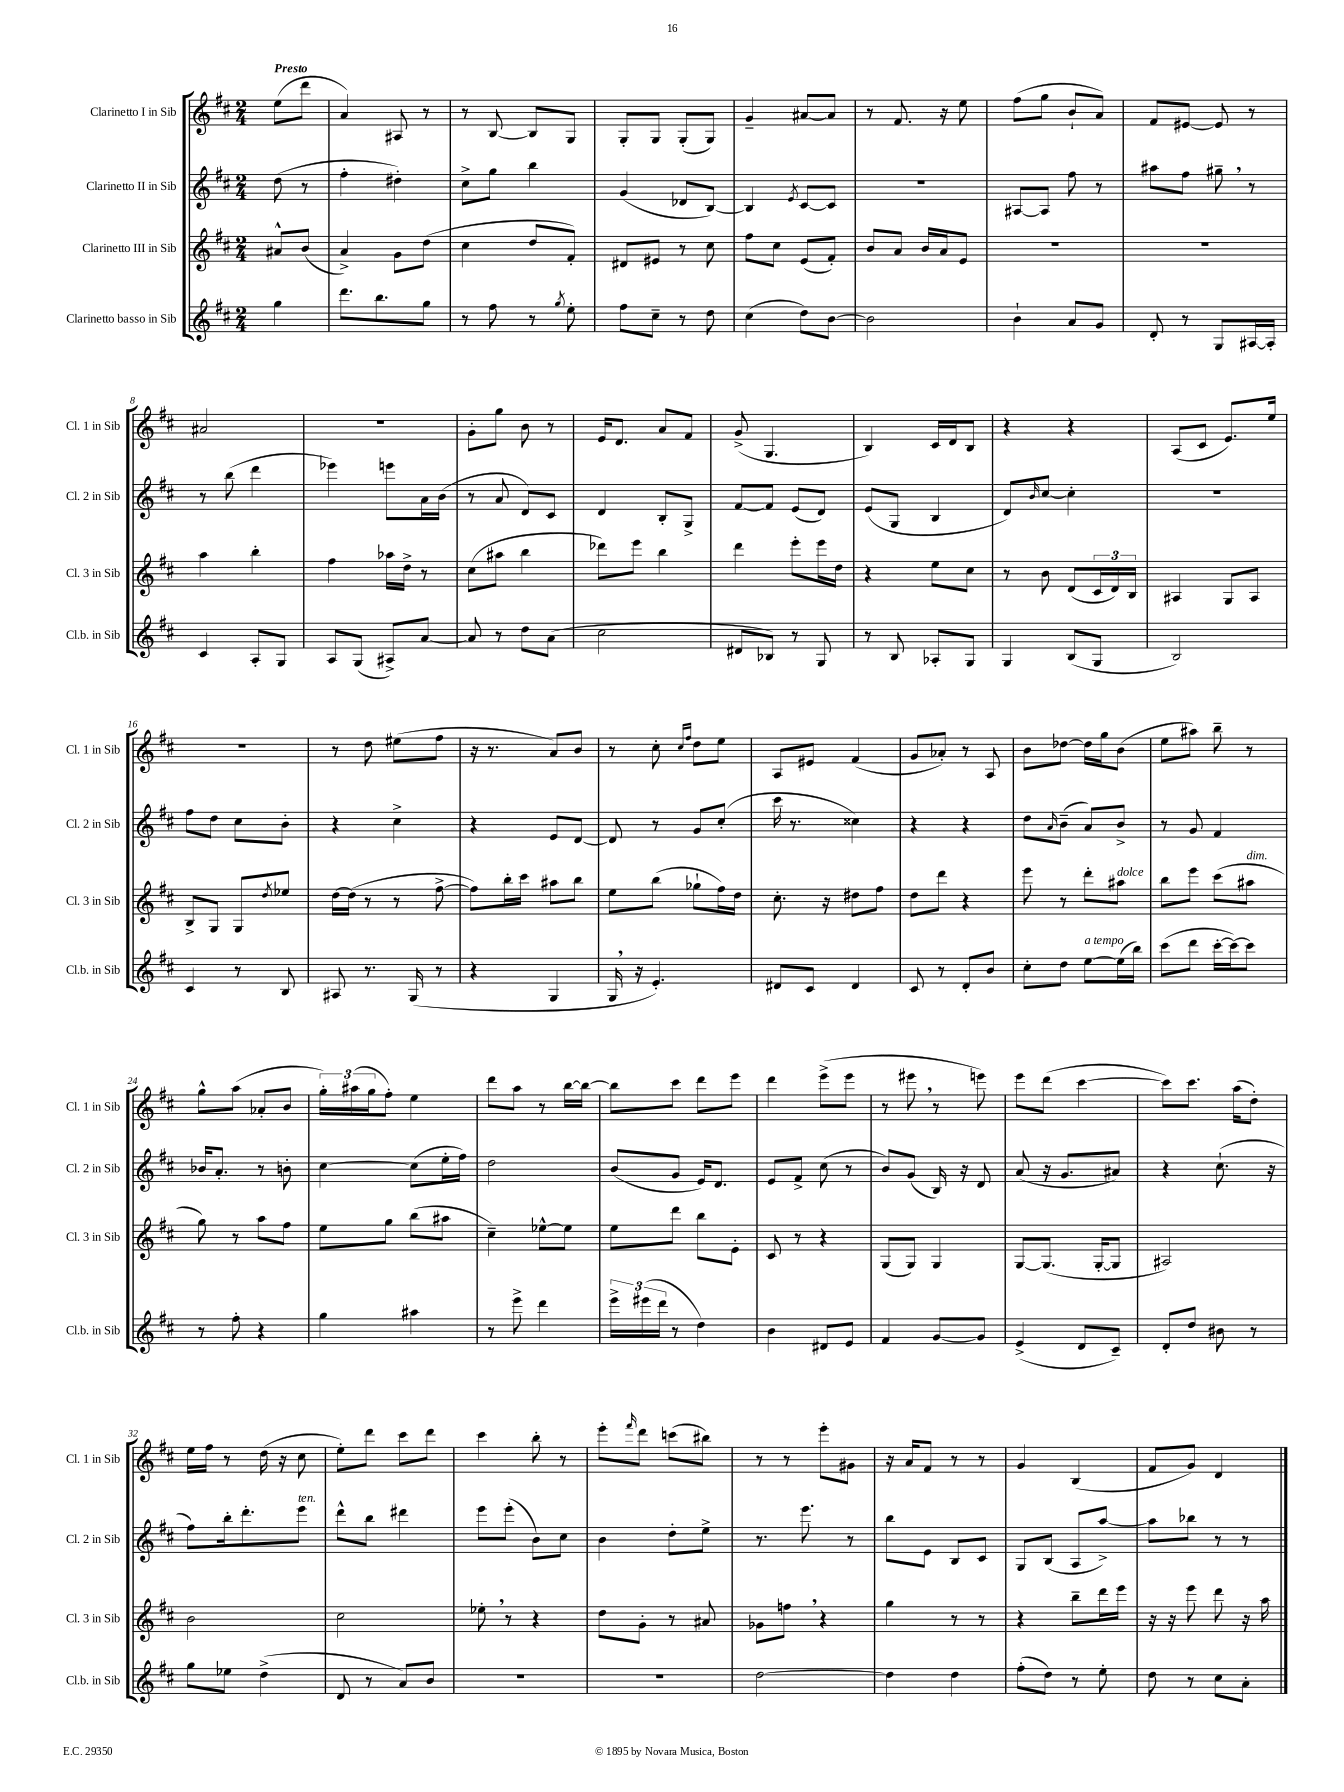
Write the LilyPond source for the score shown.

<<
\new StaffGroup <<
\new Staff = "s0" \with { instrumentName = "Clarinetto I in Sib" shortInstrumentName = "Cl. 1 in Sib" } {
    \clef treble \key d \major \numericTimeSignature \time 2/4 \partial 4 \tempo "Presto"
    e''8( d'''8 |
    a'4) ais8 r8 |
    r8 b8~ b8 g8 |
    g8-. g8 g8-.( g8) |
    g'4-- ais'8~ ais'8 |
    r8 fis'8. r16 e''8 |
    fis''8( g''8 b'8-! a'8) |
    fis'8 eis'8~ eis'8 r8 |
    ais'2 |
    R2 |
    g'8-. g''8 b'8 r8 |
    e'16 d'8. a'8 fis'8 |
    g'8->( g4. |
    b4) cis'16 d'16 b8 |
    r4 r4 |
    a8( cis'8 e'8.) e''16 |
    r2 |
    r8 d''8 eis''8( fis''8 |
    r16 r8. a'8) b'8 |
    r8 cis''8-. \grace { cis''16 fis''16 } d''8 e''8 |
    a8 eis'8 fis'4( |
    g'8 aes'8-.) r8 a8 |
    b'8 des''8~ des''16 g''16 b'8( |
    e''8 ais''8) b''8-- r8 |
    g''8-^ a''8( aes'8-. b'8 |
    \tuplet 3/2 { g''16-.) ais''16( g''16 } fis''8-.) e''4 |
    d'''8 a''8 r8 b''16~ b''16~ |
    b''8 cis'''8 d'''8 e'''8 |
    d'''4 e'''8->( e'''8 |
    r8 eis'''8 \breathe r8 e'''8) |
    e'''8 d'''8( cis'''4~ |
    cis'''8) cis'''8. a''16( d''8-.) |
    e''16 fis''16 r8 d''16( r16 cis''8 |
    e''8-.) d'''8 cis'''8 d'''8 |
    cis'''4 b''8-. r8 |
    e'''8-. \grace { fis'''16 } d'''8 c'''8( bis''8) |
    r8 r8 e'''8-. gis'8 |
    r16 a'16 fis'8 r8 r8 |
    g'4 b4( |
    fis'8 g'8) d'4 \bar "|." |
}
\new Staff = "s1" \with { instrumentName = "Clarinetto II in Sib" shortInstrumentName = "Cl. 2 in Sib" } {
    \clef treble \key d \major \numericTimeSignature \time 2/4 \partial 4
    d''8( r8 |
    fis''4-. dis''4-.) |
    cis''8-> g''8 b''4 |
    g'4( des'8 b8~) |
    b4 \acciaccatura { e'8 } cis'8~ cis'8 |
    r2 |
    ais8~ ais8 fis''8 r8 |
    ais''8 fis''8 gis''8-- \breathe r8 |
    r8 b''8( d'''4 |
    ees'''4) e'''8 a'16 b'16( |
    r8 a'8 d'8) cis'8 |
    d'4 b8-. g8-> |
    fis'8~ fis'8 e'8( d'8) |
    e'8( g8 b4 |
    d'8) \grace { b'16 } cis''8~ cis''4-. |
    R2 |
    fis''8 d''8 cis''8 b'8-. |
    r4 cis''4-> |
    r4 e'8 d'8~ |
    d'8 r8 g'8 cis''8-.( |
    cis'''16 r8. cisis''4) |
    r4 r4 |
    d''8 \grace { a'16 } b'8--( a'8) b'8-> |
    r8 g'8 fis'4 |
    bes'16 a'8.-. r8 b'8-. |
    cis''4~ cis''8( e''16-. fis''16) |
    d''2 |
    b'8( g'8 e'16) d'8. |
    e'8 fis'8-> cis''8( r8 |
    b'8) g'8( b16) r16 d'8 |
    a'8( r16 g'8. ais'8) |
    r4 cis''8.-!( r16 |
    fis''8) b''16-. d'''8.-. e'''8^\markup { \italic "ten." } |
    d'''8-^ b''8 dis'''4 |
    e'''8 e'''8-.( b'8) cis''8 |
    b'4 d''8-. e''8-> |
    r8. e'''8. r8 |
    b''8 e'8 b8 cis'8 |
    g8 b8( a8 a''8~->) |
    a''8 bes''8 r8 r8 \bar "|." |
}
\new Staff = "s2" \with { instrumentName = "Clarinetto III in Sib" shortInstrumentName = "Cl. 3 in Sib" } {
    \clef treble \key d \major \numericTimeSignature \time 2/4 \partial 4
    ais'8-^ b'8( |
    a'4->) g'8 d''8( |
    cis''4 d''8 fis'8-.) |
    dis'8 eis'8 r8 cis''8 |
    fis''8 cis''8 e'8( fis'8-.) |
    b'8 a'8 b'16 a'16 e'8 |
    R2 |
    R2 |
    a''4 b''4-. |
    fis''4 aes''16 d''16-> r8 |
    cis''8( ais''8 b''4 |
    des'''8) e'''8 b''4 |
    d'''4 e'''8-. e'''16 d''16 |
    r4 e''8 cis''8 |
    r8 b'8 d'8( \tuplet 3/2 { cis'16 d'16) b16 } |
    ais4 g8 ais8 |
    b8-> g8 g8 \acciaccatura { d''8 } ees''8 |
    d''16~ d''16( r8 r8 fis''8~-> |
    fis''8) b''16-. cis'''16 ais''8 b''8 |
    e''8 b''8( ges''8-! fis''16) d''16 |
    cis''8.-. r16 dis''8 fis''8 |
    d''8 d'''8 r4 |
    e'''8 r8 d'''8-. ais''8^\markup { \italic "dolce" } |
    b''8 e'''8 cis'''8( ais''8^\markup { \italic "dim." } |
    g''8) r8 a''8 fis''8 |
    e''8 g''8 b''8( ais''8 |
    cis''4--) ees''8~-^ ees''8 |
    e''8 d'''8 b''8 e'8-. |
    cis'8 r8 r4 |
    g8( g8) g4 |
    g8~ g8.( g16~-. g8 |
    ais2) |
    b'2 |
    cis''2 |
    ees''8-. \breathe r8 r4 |
    d''8 g'8-. r8 ais'8 |
    ges'8 f''8 \breathe r4 |
    g''4 r8 r8 |
    r4 b''8-- d'''16 e'''16 |
    r16 r16 e'''8 d'''8 r16 a''16 \bar "|." |
}
\new Staff = "s3" \with { instrumentName = "Clarinetto basso in Sib" shortInstrumentName = "Cl.b. in Sib" } {
    \clef treble \key d \major \numericTimeSignature \time 2/4 \partial 4
    g''4 |
    d'''8. b''8. g''8 |
    r8 fis''8 r8 \acciaccatura { g''8 } e''8-. |
    fis''8 cis''8-- r8 d''8 |
    cis''4( d''8) b'8~ |
    b'2 |
    b'4-! a'8 g'8 |
    d'8-. r8 g8 ais16~ ais16-. |
    cis'4 a8-. g8 |
    a8 g8( ais8->) a'8~ |
    a'8 r8 d''8 a'8( |
    cis''2 |
    dis'8 bes8) r8 g8 |
    r8 b8 aes8-. g8 |
    g4 b8( g8 |
    b2) |
    cis'4 r8 b8 |
    ais8 r8. g16( r8 |
    r4 g4 |
    g16 \breathe r16 e'4.-.) |
    dis'8 cis'8 dis'4 |
    cis'8 r8 d'8-. b'8 |
    cis''8-. d''8 e''8~^\markup { \italic "a tempo" } e''16( b''16) |
    cis'''8( d'''8 cis'''16~-. cis'''16~) cis'''8 |
    r8 fis''8-. r4 |
    g''4 ais''4 |
    r8 e'''8-> d'''4 |
    \tuplet 3/2 { e'''16-> eis'''16( d'''16 } r8 d''4) |
    b'4 dis'8 e'8 |
    fis'4 g'8~ g'8 |
    e'4->( d'8 cis'8--) |
    d'8-. d''8 bis'8 r8 |
    g''8 ees''8 d''4->( |
    d'8 r8 a'8) b'8 |
    R2 |
    R2 |
    d''2~ |
    d''4 d''4 |
    fis''8-.( d''8) r8 e''8-. |
    d''8 r8 cis''8 a'8-. \bar "|." |
}
>>
>>
